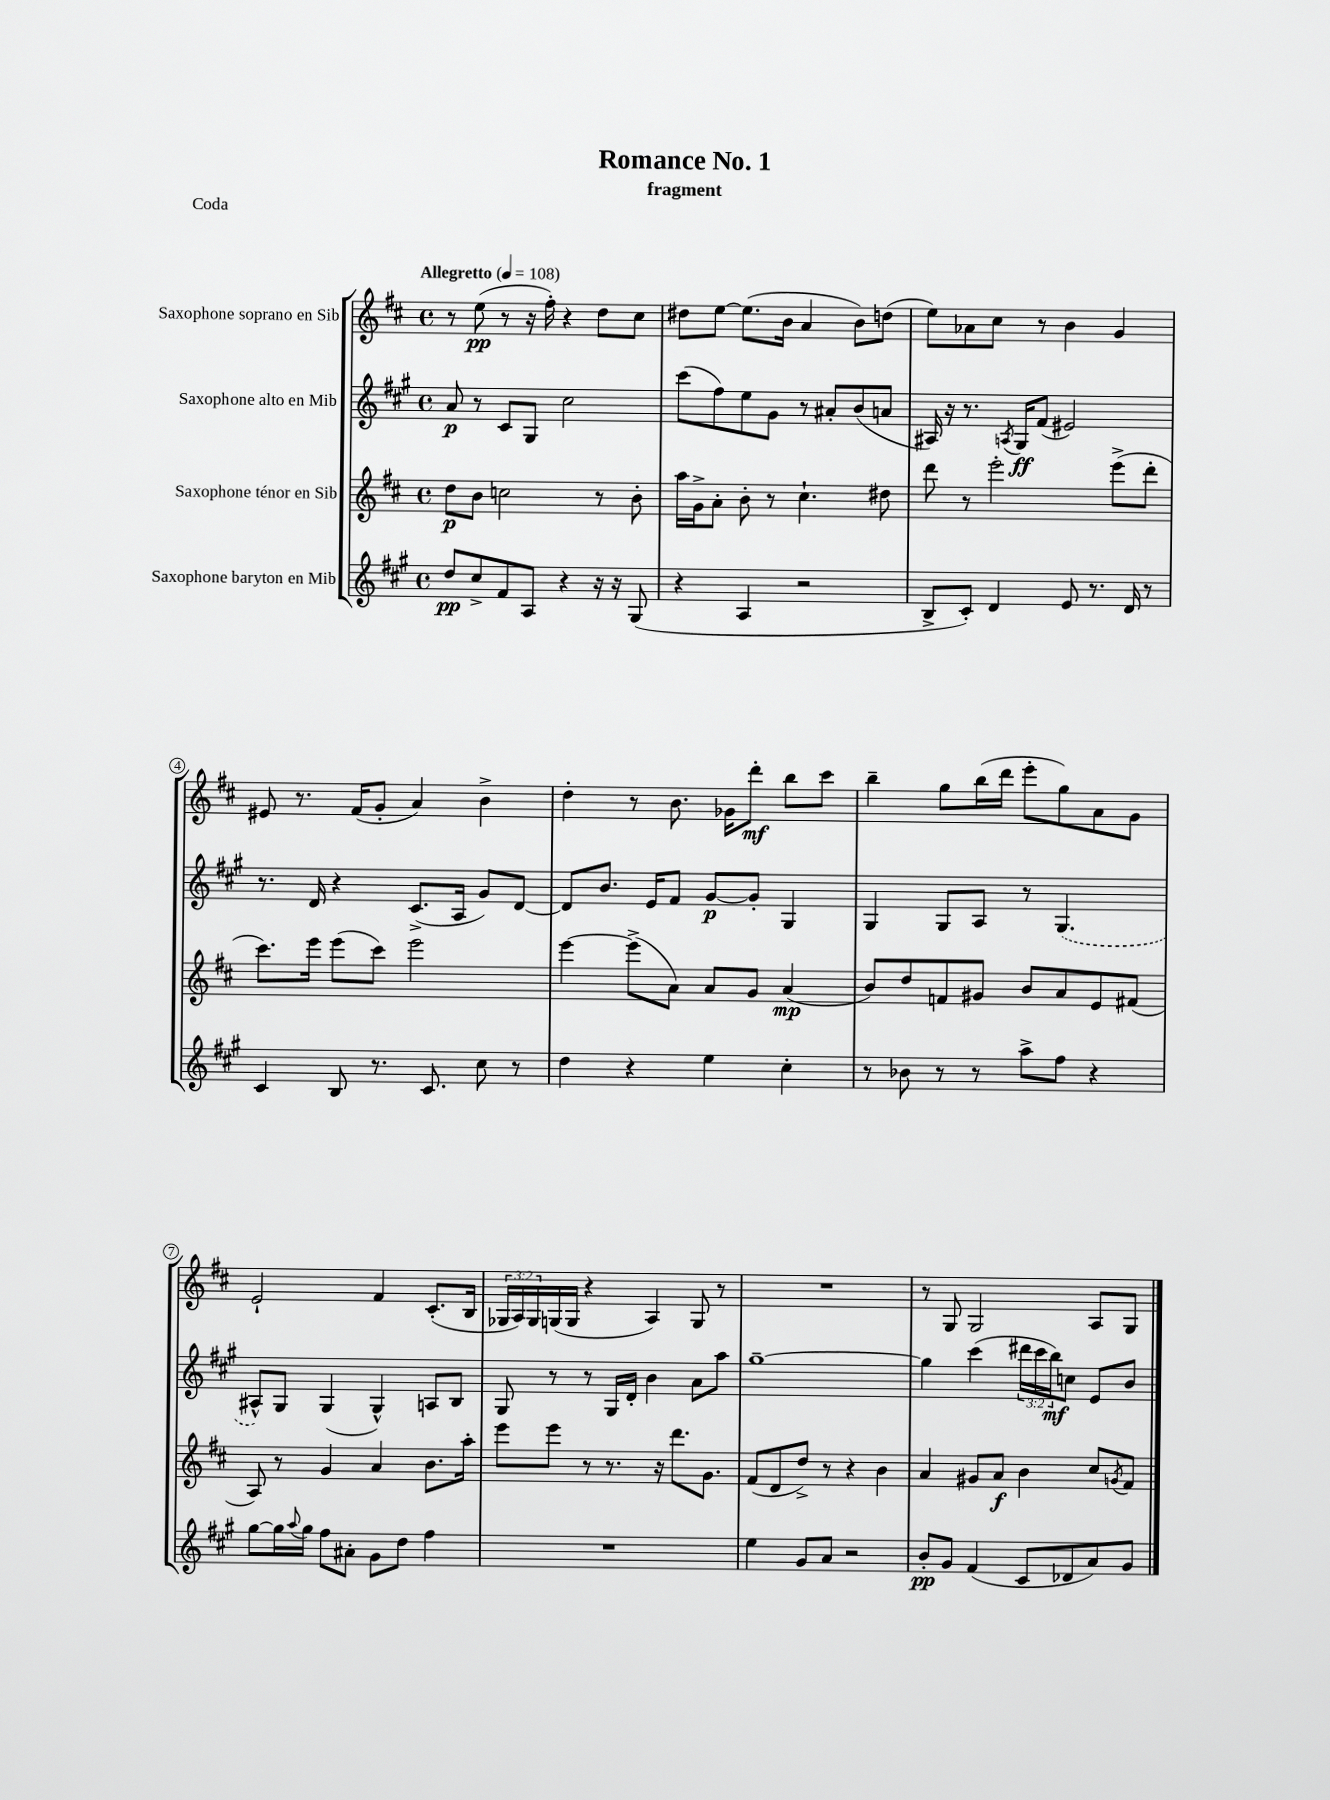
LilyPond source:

\header { title = "Romance No. 1" subtitle = "fragment" piece = "Coda" }
<<
\new StaffGroup <<
\new Staff = "s0" \with { instrumentName = "Saxophone soprano en Sib" } {
    \clef treble \key d \major \defaultTimeSignature \time 4/4 \override Staff.TupletNumber.text = #tuplet-number::calc-fraction-text \tempo "Allegretto" 4 = 108
    r8 e''8\pp( r8 r16 fis''16-.) r4 d''8 cis''8 |
    dis''8 e''8~ e''8.( b'16 a'4 b'8) d''8( |
    e''8) aes'8 cis''8 r8 b'4 g'4 |
    eis'8 r8. fis'16( g'8-. a'4) b'4-> |
    d''4-. r8 b'8. ges'16 d'''8-.\mf b''8 cis'''8 |
    b''4-- g''8 b''16( d'''16 e'''8-. g''8) a'8 g'8 |
    e'2-! fis'4 cis'8.-.( b16 |
    \tuplet 3/2 { ges16 a16) ges16 } g16( g16 r4 a4) g8 r8 |
    R1 |
    r8 g8 g2 a8 g8 \bar "|." |
}
\new Staff = "s1" \with { instrumentName = "Saxophone alto en Mib" } {
    \clef treble \key a \major \defaultTimeSignature \time 4/4 \override Staff.TupletNumber.text = #tuplet-number::calc-fraction-text
    a'8\p r8 cis'8 gis8 cis''2 |
    cis'''8( fis''8) e''8 gis'8 r8 ais'8-. b'8( a'8 |
    ais16) r16 r8. \acciaccatura { a8 } gis16\ff fis'8( eis'2) |
    r8. d'16 r4 cis'8.->( a16 gis'8) d'8~ |
    d'8 b'8. e'16 fis'8 gis'8~\p gis'8-. gis4 |
    gis4 gis8 a8 r8 \once \slurDashed gis4.( |
    ais8-^) gis8 gis4( gis4-^) a8 b8 |
    gis8 r8 r8 gis16 d'16-. b'4 a'8 a''8 |
    gis''1~-- |
    gis''4 cis'''4( \tuplet 3/2 { dis'''16 cis'''16 b''16\mf) } c''8 e'8 b'8 \bar "|." |
}
\new Staff = "s2" \with { instrumentName = "Saxophone ténor en Sib" } {
    \clef treble \key d \major \defaultTimeSignature \time 4/4
    d''8\p b'8 c''2 r8 b'8-. |
    a''16 g'16-> a'8-. b'8-. r8 cis''4.-! dis''8 |
    d'''8 r8 e'''2-. e'''8->( d'''8-. |
    cis'''8.) e'''16 e'''8( cis'''8) e'''2 |
    e'''4~ e'''8->( a'8) a'8 g'8 a'4\mp( |
    b'8) d''8 f'8 gis'8 b'8 a'8 e'8 fis'8( |
    a8) r8 g'4 a'4 b'8. a''16-. |
    e'''8 e'''8 r8 r8. r16 d'''8. g'8. |
    fis'8( d'8 d''8->) r8 r4 b'4 |
    a'4 gis'8 a'8\f b'4 cis''8 \acciaccatura { g'8 } fis'8 \bar "|." |
}
\new Staff = "s3" \with { instrumentName = "Saxophone baryton en Mib" } {
    \clef treble \key a \major \defaultTimeSignature \time 4/4
    d''8\pp cis''8-> fis'8 a8 r4 r16 r16 gis8( |
    r4 a4 r2 |
    b8-> cis'8-.) d'4 e'8 r8. d'16 r8 |
    cis'4 b8 r8. cis'8. cis''8 r8 |
    d''4 r4 e''4 cis''4-. |
    r8 bes'8 r8 r8 a''8-> fis''8 r4 |
    gis''8~ gis''16 \appoggiatura { a''8 } gis''16 fis''8 ais'8-. gis'8 d''8 fis''4 |
    R1 |
    e''4 gis'8 a'8 r2 |
    b'8-.\pp gis'8 fis'4( cis'8 des'8 a'8) gis'8 \bar "|." |
}
>>
>>
\layout { \context { \Score \override BarNumber.stencil = #(make-stencil-circler 0.1 0.3 ly:text-interface::print) } }
